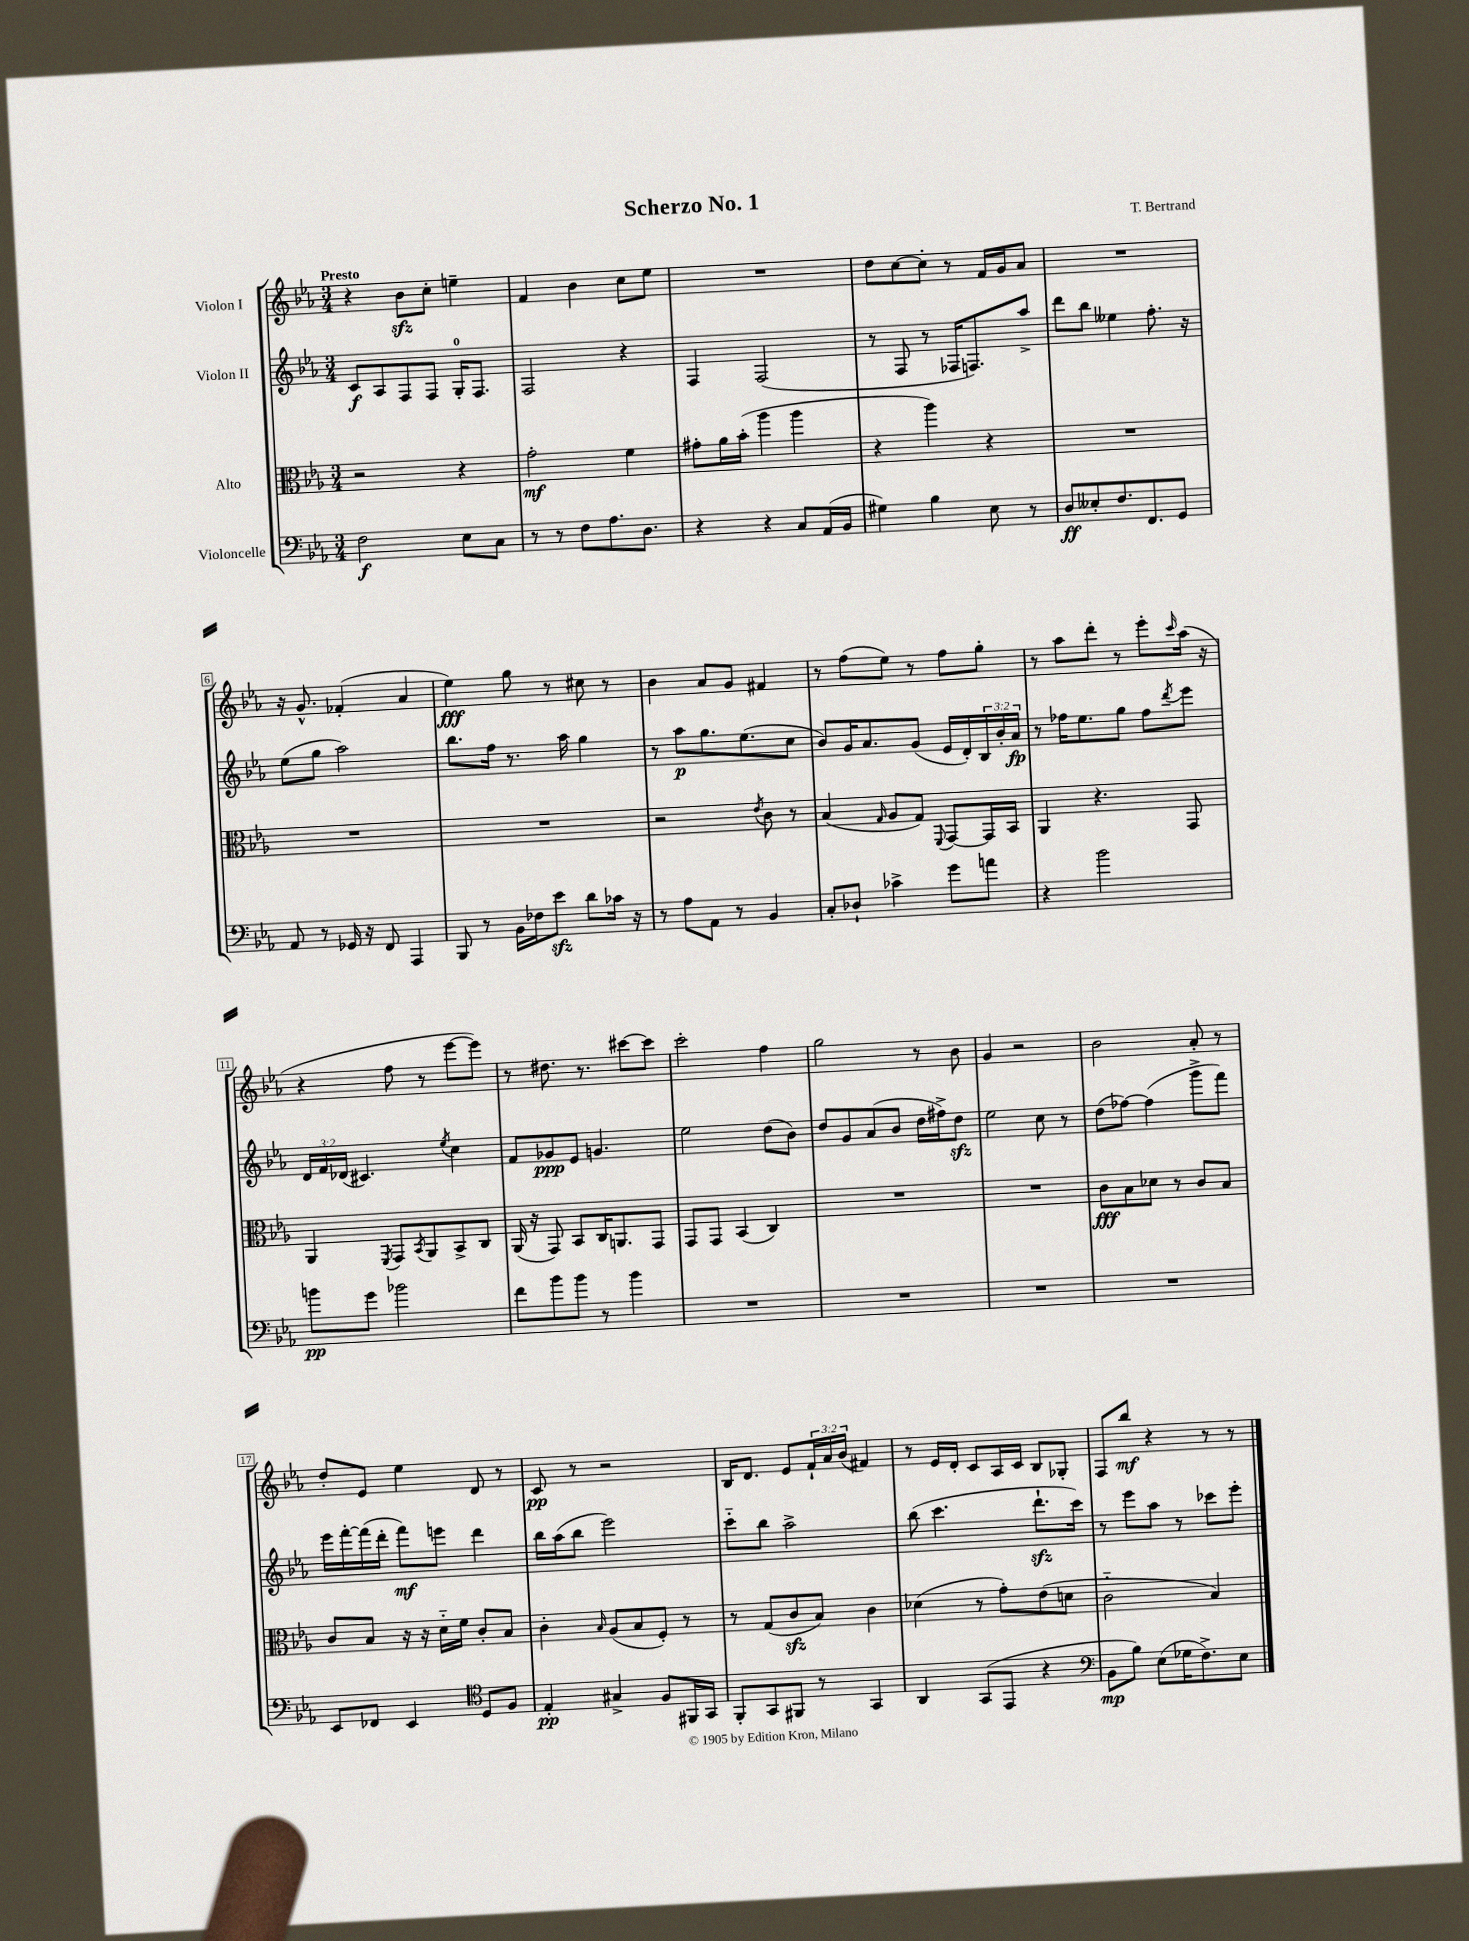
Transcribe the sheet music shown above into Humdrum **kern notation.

**kern	**dynam	**kern	**dynam	**kern	**dynam	**kern	**dynam
*part4	*part4	*part3	*part3	*part2	*part2	*part1	*part1
*staff4	*staff4	*staff3	*staff3	*staff2	*staff2	*staff1	*staff1
*I"Violoncelle	*	*I"Alto	*	*I"Violon II	*	*I"Violon I	*
*clefF4	*	*clefC3	*	*clefG2	*	*clefG2	*
*k[b-e-a-]	*	*k[b-e-a-]	*	*k[b-e-a-]	*	*k[b-e-a-]	*
*M3/4	*	*M3/4	*	*M3/4	*	*M3/4	*
=1	=1	=1	=1	=1	=1	=1	=1
!	!	!	!	!	!	!LO:TX:a:B:t=Presto	!
2F\	f	2r	.	8c/L	f	4r	.
.	.	.	.	8A-/	.	.	.
.	.	.	.	8F/	.	8b-zz\L	.
.	.	.	.	8F/J	.	8cc'\J	.
8E-\L	.	4r	.	16G'/KL	.	4een~\	.
.	.	.	.	8.F/J	.	.	.
8C\J	.	.	.	.	.	.	.
=2	=2	=2	=2	=2	=2	=2	=2
8r	.	2g'\	mf	2F/	.	4f/	.
8r	.	.	.	.	.	.	.
8F\L	.	.	.	.	.	4b-\	.
8.A-\	.	.	.	.	.	.	.
.	.	4f\	.	4r	.	8cc\L	.
8.D\J	.	.	.	.	.	.	.
.	.	.	.	.	.	8ee-\J	.
=3	=3	=3	=3	=3	=3	=3	=3
4r	.	8g#X'\L	.	4F/	.	2.r	.
.	.	16a-\L	.	.	.	.	.
.	.	(16b-'\JJ	.	.	.	.	.
4r	.	4aa-\	.	(2F/	.	.	.
8C/L	.	4aa-\	.	.	.	.	.
(16AA-/L	.	.	.	.	.	.	.
16BB-/JJ	.	.	.	.	.	.	.
=4	=4	=4	=4	=4	=4	=4	=4
4G#X\)	.	4r	.	8r	.	8dd\L	.
.	.	.	.	8F/	.	[8cc\	.
4B-\	.	4aa-\)	.	8r	.	8cc'\J]	.
.	.	.	.	16F-X/KL	.	8r	.
.	.	.	.	8.Fn/)	.	.	.
8E-\	.	4r	.	.	.	16f/LL	.
.	.	.	.	.	.	16g/J	.
8r	.	.	.	8aa-^/J	.	8a-/J	.
=5	=5	=5	=5	=5	=5	=5	=5
8D/L	ff	2.r	.	8ddd\L	.	2.r	.
8E--X'/	.	.	.	8bb-\J	.	.	.
8.F/	.	.	.	4ee--X\	.	.	.
8.FF/	.	.	.	.	.	.	.
.	.	.	.	8.ff'\	.	.	.
8GG/J	.	.	.	.	.	.	.
.	.	.	.	16r	.	.	.
!!LO:LB:g=z
=6	=6	=6	=6	=6	=6	=6	=6
8AA-/	.	2.r	.	(8ee-\L	.	16r	.
.	.	.	.	.	.	8.g^^/	.
8r	.	.	.	8gg\J	.	.	.
16GG-X/	.	.	.	2aa-\)	.	(4f-X'/	.
16r	.	.	.	.	.	.	.
8FF/	.	.	.	.	.	.	.
4AAA-/	.	.	.	.	.	4a-/	.
=7	=7	=7	=7	=7	=7	=7	=7
8BBB-/	.	2.r	.	8.bb-\L	.	4ee-\)	fff
8r	.	.	.	.	.	.	.
.	.	.	.	16ff\Jk	.	.	.
16BB-\LL	.	.	.	8.r	.	8gg\	.
16F-X\J	.	.	.	.	.	.	.
8e-zz\J	.	.	.	.	.	8r	.
.	.	.	.	16aa-\	.	.	.
8d\L	.	.	.	4gg\	.	8cc#X\	.
16c-X\Jk	.	.	.	.	.	8r	.
16r	.	.	.	.	.	.	.
=8	=8	=8	=8	=8	=8	=8	=8
8r	.	2r	.	8r	.	4b-\	.
8A-\L	.	.	.	8aa-\L	p	.	.
8AA-\J	.	.	.	8.gg\	.	8a-/L	.
8r	.	.	.	.	.	8g/J	.
.	.	.	.	(8.ee-\	.	.	.
.	.	8qe-/	.	.	.	.	.
4BB-/	.	8c\	.	.	.	4f#X/	.
.	.	8r	.	8cc\J	.	.	.
=9	=9	=9	=9	=9	=9	=9	=9
8C'/L	.	(4B-/	.	8b-/L)	.	8r	.
8D-X`/J	.	.	.	16g/K	.	(8ff\L	.
.	.	.	.	8.a-/	.	.	.
.	.	16qqG/	.	.	.	.	.
4c-X^\	.	8A-/L	.	.	.	8ee-\J)	.
.	.	8G/J)	.	(8g/J	.	8r	.
.	.	8qqFF/	.	.	.	.	.
8g\L	.	[8GG/L	.	16e-/LL	.	8ff\L	.
.	.	.	.	16d'/)	.	.	.
8an\J	.	16GG/L]	.	24B-/	.	8gg'\J	.
.	.	.	.	24b-'/	.	.	.
.	.	16BB-/JJ	.	.	.	.	.
.	.	.	.	24a-/JJ	fp	.	.
=10	=10	=10	=10	=10	=10	=10	=10
4r	.	4AA-/	.	8r	.	8r	.
.	.	.	.	16ff-X\KL	.	8aa-\L	.
.	.	.	.	8.ee-\	.	.	.
2b-\	.	4.r	.	.	.	8ddd'\J	.
.	.	.	.	8gg\J	.	8r	.
.	.	.	.	8ff-\L	.	8eee-'\L	.
.	.	.	.	8qddd/	.	16qqccc/	.
.	.	8GG/	.	8eee-\J	.	(16aa-\Jk	.
.	.	.	.	.	.	16r	.
!!LO:LB:g=z
=11	=11	=11	=11	=11	=11	=11	=11
8bn\L	pp	4AA-/	.	24d/LL	.	4r	.
.	.	.	.	24f/	.	.	.
.	.	.	.	(24d-X/JJ	.	.	.
8g\J	.	.	.	4.c#X/)	.	.	.
.	.	8qFF/	.	.	.	.	.
2b-X\	.	8GG/L	.	.	.	8ff\	.
.	.	8qBB-/	.	.	.	.	.
.	.	8AA-/	.	.	.	8r	.
.	.	.	.	8qee-/	.	.	.
.	.	8BB-^/	.	4cc\	.	[8eee-\L	.
.	.	8C/J	.	.	.	8eee-\J])	.
=12	=12	=12	=12	=12	=12	=12	=12
8f\L	.	(16AA-/	.	8f/L	.	8r	.
.	.	16r	.	.	.	.	.
8b-\	.	8GG/)	.	8g-X/	ppp	8.dd#X\	.
8b-\J	.	8BB-/L	.	8e-/J	.	.	.
.	.	.	.	.	.	8.r	.
8r	.	16C/K	.	4.gn/	.	.	.
.	.	8.AAn/	.	.	.	.	.
4b-\	.	.	.	.	.	[8ccc#X\L	.
.	.	8GG/J	.	.	.	8ccc#\J]	.
=13	=13	=13	=13	=13	=13	=13	=13
2.r	.	8GG/L	.	2ee-\	.	2ccc'\	.
.	.	8GG/J	.	.	.	.	.
.	.	(4BB-/	.	.	.	.	.
.	.	4C/)	.	(8dd\L	.	4ff\	.
.	.	.	.	8b-\J)	.	.	.
=14	=14	=14	=14	=14	=14	=14	=14
2.r	.	2.r	.	8dd/L	.	2gg\	.
.	.	.	.	8g/	.	.	.
.	.	.	.	(8a-/	.	.	.
.	.	.	.	8b-/J	.	.	.
.	.	.	.	16dd\LL	.	8r	.
.	.	.	.	16ff#X^\J)	.	.	.
.	.	.	.	8ddzz\J	.	8b-\	.
=15	=15	=15	=15	=15	=15	=15	=15
2.r	.	2.r	.	2ee-\	.	4g/	.
.	.	.	.	.	.	2r	.
.	.	.	.	8cc\	.	.	.
.	.	.	.	8r	.	.	.
=16	=16	=16	=16	=16	=16	=16	=16
2.r	.	8c\L	fff	(8dd\L	.	2b-\	.
.	.	8B-\	.	[8ff-X\J)	.	.	.
.	.	8d-X\J	.	(4ff-\]	.	.	.
.	.	8r	.	.	.	.	.
.	.	8c/L	.	8ggg^\L	.	8a-'/	.
.	.	8B-/J	.	8fff\J)	.	8r	.
!!LO:LB:g=z
=17	=17	=17	=17	=17	=17	=17	=17
8EE-/L	.	8c/L	.	16eee-\LL	.	8dd'/L	.
.	.	.	.	[16fff'\	.	.	.
8FF-X/J	.	8B-/J	.	(16fff\]	.	8e-/J	.
.	.	.	.	16ddd'\JJ	.	.	.
4EE-/	.	16r	.	8fff\L)	mf	4ee-\	.
.	.	16r	.	.	.	.	.
.	.	16d\LL	.	8eeen\J	.	.	.
.	.	16f\JJ	.	.	.	.	.
*clefC4	*	*	*	*	*	*	*
8D/L	.	8c'/L	.	4ddd\	.	8d/	.
8F/J	.	8B-/J	.	.	.	8r	.
=18	=18	=18	=18	=18	=18	=18	=18
4E-'/	pp	4c'\	.	16bb-\LL	.	8c/	pp
.	.	.	.	(16aa-\J	.	.	.
.	.	.	.	8bb-\J	.	8r	.
.	.	16qqB-/	.	.	.	.	.
4G#X^/	.	(8A-/L	.	2eee-\)	.	2r	.
.	.	8B-/	.	.	.	.	.
8F/L	.	8F'/J)	.	.	.	.	.
16FF#X/L	.	8r	.	.	.	.	.
16GG/JJ	.	.	.	.	.	.	.
=19	=19	=19	=19	=19	=19	=19	=19
8FF'/L	.	8r	.	8ccc\L	.	16B-/KL	.
.	.	.	.	.	.	8.d/J	.
8GG/	.	(8G/L	.	8bb-\J	.	.	.
8FF#X/J	.	8czz/	.	2aa-^\	.	8e-/L	.
8r	.	8B-/J)	.	.	.	24f`/L	.
.	.	.	.	.	.	24a-/	.
.	.	.	.	.	.	(24b-/JJ	.
4GG/	.	4c\	.	.	.	4f#X/)	.
=20	=20	=20	=20	=20	=20	=20	=20
4AA-/	.	(4d-X\	.	(8bb-\	.	8r	.
.	.	.	.	4.ccc\	.	16e-/LL	.
.	.	.	.	.	.	16d'/JJ	.
(8GG/L	.	8r	.	.	.	8c/L	.
8EE-/J	.	8g'\L)	.	.	.	16A-/L	.
.	.	.	.	.	.	16c/JJ	.
4r	.	(8e-\	.	8.dddzz`\L	.	8B-/L	.
.	.	8dn\J	.	.	.	8G-X'/J	.
.	.	.	.	16ccc\Jk)	.	.	.
=21	=21	=21	=21	=21	=21	=21	=21
*clefF4	*	*	*	*	*	*	*
8BB-\L	mp	2c\	.	8r	.	8F/L	.
8B-\J)	.	.	.	8eee-\L	.	8bb-/J	mf
(8E-\L	.	.	.	8aa-\J	.	4r	.
16G-X\K	.	.	.	8r	.	.	.
8.F^\)	.	.	.	.	.	.	.
.	.	4B-/)	.	8ccc-X\L	.	8r	.
8E-\J	.	.	.	8eee-'\J	.	8r	.
==	==	==	==	==	==	==	==
*-	*-	*-	*-	*-	*-	*-	*-
